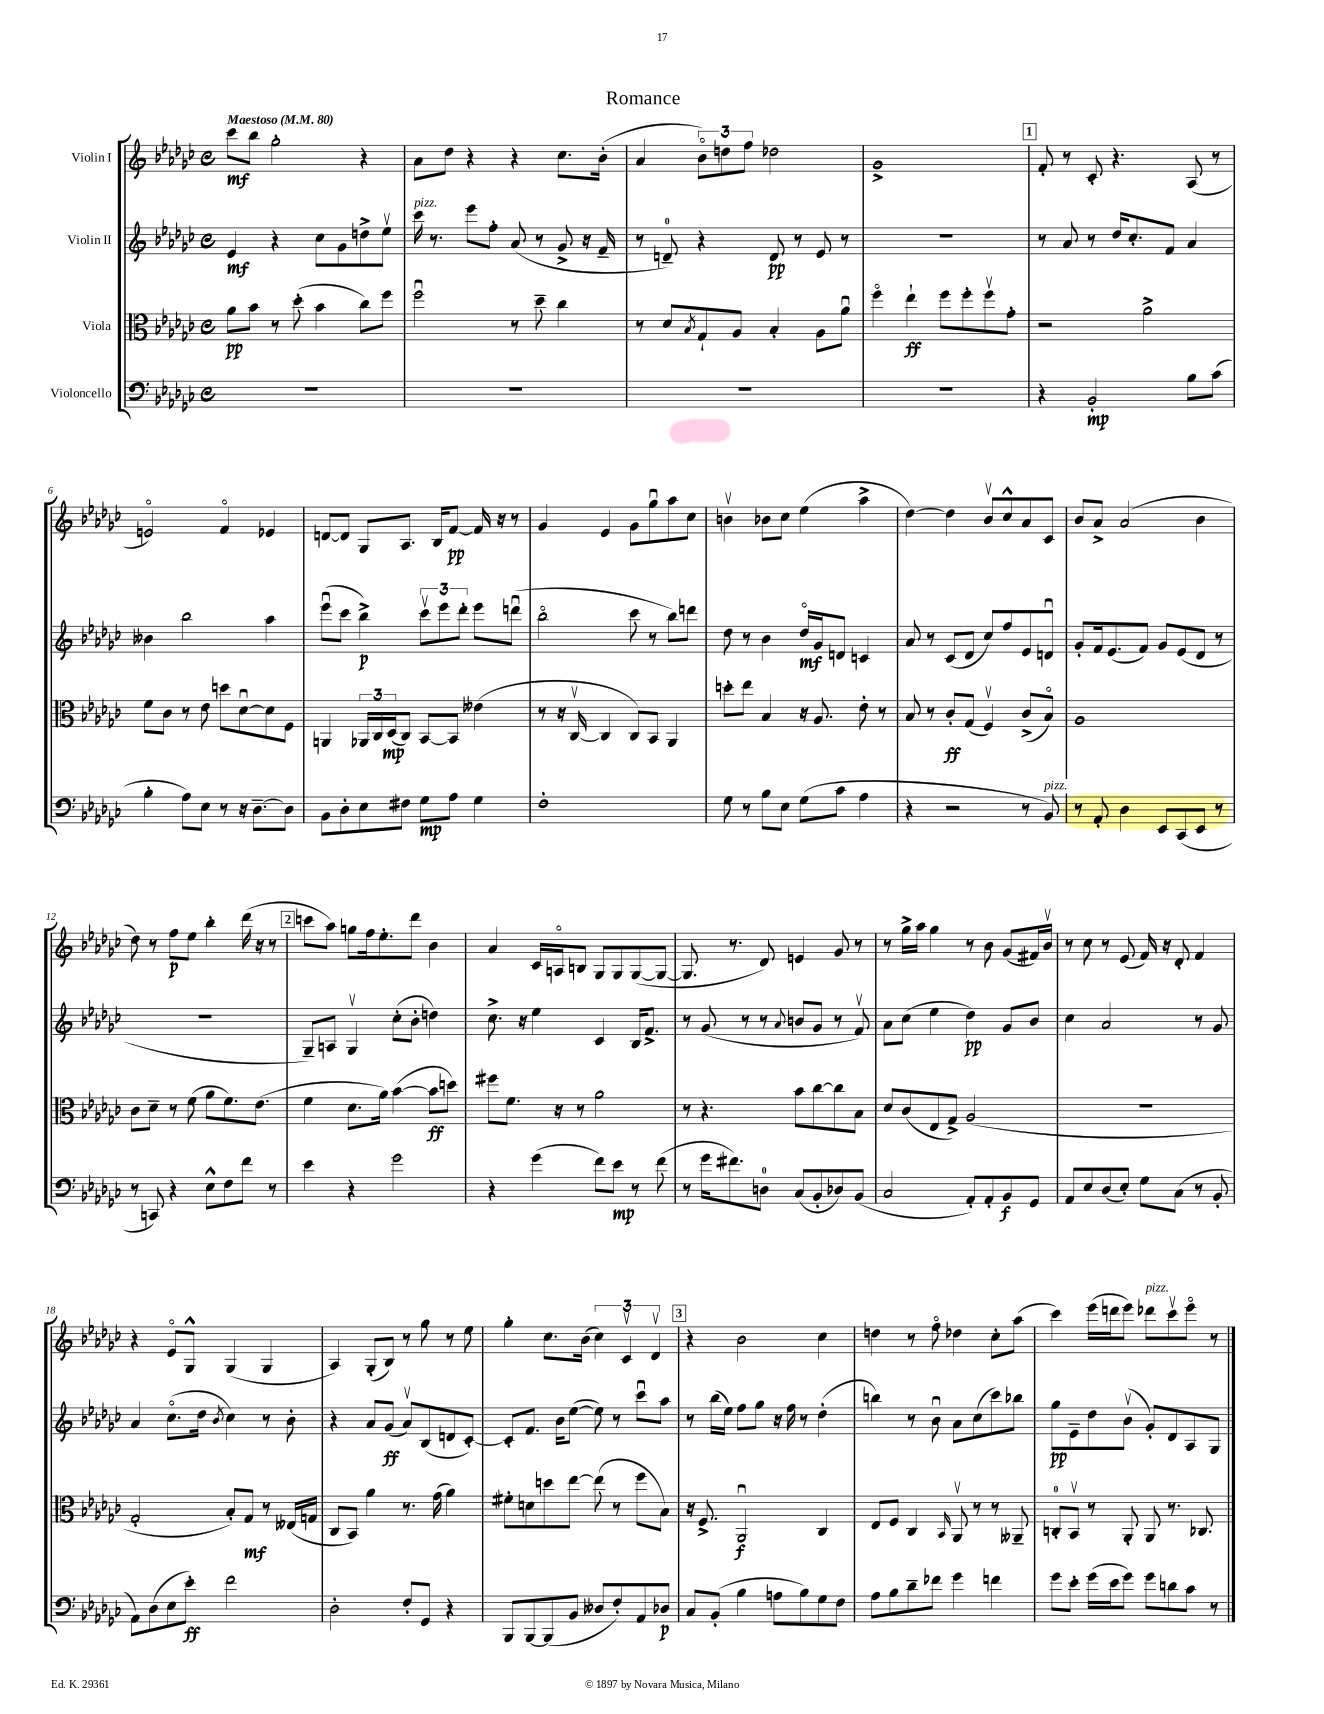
\header { title = "Romance" }
<<
\new StaffGroup <<
\new Staff = "s0" \with { instrumentName = "Violin I" } {
    \clef treble \key ges \major \defaultTimeSignature \time 4/4 \tempo "Maestoso" 4 = 80
    ces'''8\mf bes''8 ges''2-. r4 |
    aes'8 des''8 r4 r4 ces''8. bes'16-.( |
    aes'4 \tuplet 3/2 { bes'8\flageolet) d''8 f''8 } des''2 |
    ges'1-> |
    \mark \markup { \box "1" } f'8-. r8 ces'8-. r4. aes8( r8 |
    e'2\flageolet) f'4\flageolet ees'4 |
    d'8~ d'8 ges8 aes8. bes16 f'8~\pp f'16 r16 r8 |
    ges'4 ees'4 ges'8 ges''8\downbow aes''8 ces''8 |
    b'4\upbow bes'8 ces''8 ees''4( aes''4-> |
    des''4~) des''4 bes'8\upbow ces''8-^ aes'8 ces'8 |
    bes'8 aes'8-> aes'2( bes'4 |
    des''8) r8 f''8\p ees''8 bes''4-. des'''16( r16 r8 |
    \mark \markup { \box "2" } c'''8 aes''8) g''8 f''16 ees''8.-. des'''8 bes'4 |
    aes'4 ces'16 a16\flageolet b8 ges8 ges8 ges8~( ges8~ |
    ges8. r8. des'8) e'4 ges'8 r8 |
    r8 ges''16-> aes''16 ges''4 r8 bes'8 ges'8( fis'16) bes'16\upbow |
    r8 ces''8 r8 ees'8( f'16) r16 des'8-. f'4 |
    r4 ees'8\flageolet ges8-^ ges4( ges4 |
    aes4) ges8-.( bes8) r8 ges''8 r8 ees''8 |
    ges''4-. ces''8. bes'16( \tuplet 3/2 { ces''4) ces'4\upbow des'4\upbow } |
    \mark \markup { \box "3" } r4 bes'2 ces''4 |
    d''4 r8 f''8\flageolet des''4 ces''8-. aes''8( |
    ces'''4) ees'''16( d'''16 ees'''8) des'''8^\markup { \italic "pizz." } ces'''8\upbow ees'''8\flageolet r8 \bar "|." |
}
\new Staff = "s1" \with { instrumentName = "Violin II" } {
    \clef treble \key ges \major \defaultTimeSignature \time 4/4
    ees'4\mf r4 ces''8 ges'8 d''8-> ees''8\upbow |
    ces'''16^\markup { \italic "pizz." } r8. ees'''8 f''8-. aes'8( r8 ges'8-> r16 f'16-- |
    r8 d'8-0--) r4 d'8\pp r8 ees'8 r8 |
    R1 |
    \mark \markup { \box "1" } r8 aes'8 r8 des''16 ces''8.-. f'8 aes'4 |
    beses'4 bes''2 aes''4 |
    ees'''8\downbow( ces'''8 bes''4->\p) \tuplet 3/2 { ces'''8\upbow ees'''8 des'''8-. } ees'''8 d'''8\downbow( |
    bes''2\flageolet ces'''8 r8 bes''8) d'''8 |
    des''8 r8 bes'4 des''16\flageolet\mf ges'16 d'8 c'4 |
    aes'8 r8 ces'8( des'8 ces''8) f''8 ees'8 d'8\downbow |
    ges'8-. f'16 ees'8.( f'8) ges'8 ees'8( des'8 r8 |
    R1 |
    \mark \markup { \box "2" } ges8--) a8 ges4\upbow ces''8-.( bes'8-. d''4) |
    ces''8.-> r16 ees''4 ces'4 bes16 f'8.-> |
    r8 ges'8( r8 r8 \appoggiatura { aes'8 } b'8 ges'8 r8 f'8\upbow) |
    aes'8 ces''8( ees''4 des''4\pp) ges'8 bes'8 |
    ces''4 aes'2 r8 ges'8 |
    aes'4 ces''8.\flageolet( des''16 \acciaccatura { bes'8 } ces''4) r8 bes'8-. |
    r4 aes'8 ges'8\ff( aes'8\upbow) bes8( d'8 ces'8~-.) |
    ces'8-. f'8. bes'16 ees''8~( ees''8) r8 ces'''8\downbow aes''8 |
    \mark \markup { \box "3" } r8 bes''16( ees''16) f''8 ges''8 r16 f''16 r8 des''4-.( |
    b''4) r8 bes'8\downbow aes'8 ces''8( ces'''8) bes''8 |
    ges''8\pp ees'8-- des''8 bes'8\upbow( ges'8-.) des'8 aes8 ges8 \bar "|." |
}
\new Staff = "s2" \with { instrumentName = "Viola" } {
    \clef alto \key ges \major \defaultTimeSignature \time 4/4
    aes'8\pp bes'8 r8 des''8-.( bes'4 ces''8) f''8 |
    f''2\downbow r8 des''8-- ces''4 |
    r8 des'8 \acciaccatura { bes8 } ges8-! aes8 bes4-. aes8 aes'8\downbow |
    f''4\flageolet ees''4-!\ff f''8 f''8-. f''8\upbow ges'8-. |
    \mark \markup { \box "1" } r2 aes'2-> |
    f'8 ces'8 r8 ees'8 d''8 des'8~\downbow des'8 f8 |
    a,4 \tuplet 3/2 { aes,16 ces16 des16\mp( } ces8) bes,8~ bes,8 eeses'4( |
    r8 r16 ces16~\upbow ces4 ces8) bes,8 aes,4 |
    d''8-. ees''8 bes4 r16 aes8. ees'8-. r8 |
    bes8 r8 ces'8-.\ff ges8( f4\upbow) ces'8->( bes8\flageolet) |
    aes1 |
    ces'8 des'8-- r8 f'8( aes'8 f'8.) ees'8.( |
    \mark \markup { \box "2" } f'4 des'8. aes'16) bes'4~( bes'8\ff d''8) |
    fis''8 f'8. r16 r8 aes'2 |
    r8 r4. bes'8 ces''8~ ces''8 bes8 |
    des'8 ces'8( ees8 ges8->) aes2( |
    R1 |
    ges2-. bes8-.) ges8\mf r8 eeses16( g16 |
    ces8 bes,8) aes'4 r8. ges'16( aes'4) |
    fis'8-. d'8 d''8 ees''8~ ees''8( r8 f''8 bes8) |
    \mark \markup { \box "3" } r16 f8.-> aes,2\downbow\f ces4 |
    ees8 f8 ces4 \grace { bes,16 } aes,8\upbow r8 r8 aeses,8-- |
    c8-0-. bes,8\upbow r8 aes,8-. aes,8 r8. ces8. \bar "|." |
}
\new Staff = "s3" \with { instrumentName = "Violoncello" } {
    \clef bass \key ges \major \defaultTimeSignature \time 4/4
    R1 |
    R1 |
    R1 |
    R1 |
    \mark \markup { \box "1" } r4 bes,2-.\mp bes8 ces'8( |
    bes4-. aes8) ees8 r8 r16 des8.~-- des8 |
    bes,8 des8-. ees8 fis8 ges8\mp aes8 ges4 |
    f1-. |
    ges8 r8 bes8 ees8 ges8( ces'8 aes4 |
    r4 r2 r8 bes,8^\markup { \italic "pizz." }) |
    r8 aes,8-. des4 ees,8 ces,8( ees,8 r8 |
    r8 c,8) r4 ees8-^ f8 f'8 r8 |
    \mark \markup { \box "2" } ees'4 r4 ges'2 |
    r4 ges'4( f'8) ees'8\mp r8 f'8( |
    r8 ges'16 fis'8.) d8-0 ces8( bes,8-. des8) bes,8( |
    ces2 aes,8-.) aes,8-. bes,8\f ges,8 |
    aes,8 ees8 des8( ees8-.) ges8 ces8( r8 bes,8-. |
    aes,8) des8( ees8 ees'8-.\ff) f'2 |
    des2-. f8-. ges,8 r4 |
    bes,,8 bes,,8~ bes,,8( bes,8 deses8 f8-.) aes,8 des8\p |
    \mark \markup { \box "3" } ces8 bes,8-.( bes4 a8 bes8) ges8 f8 |
    aes8 bes8 des'8-- fes'8 ges'4 f'4 |
    ges'8 ees'8-. ges'16( ees'16 ges'8) ges'8 d'8 ces'8 r8 \bar "|." |
}
>>
>>
